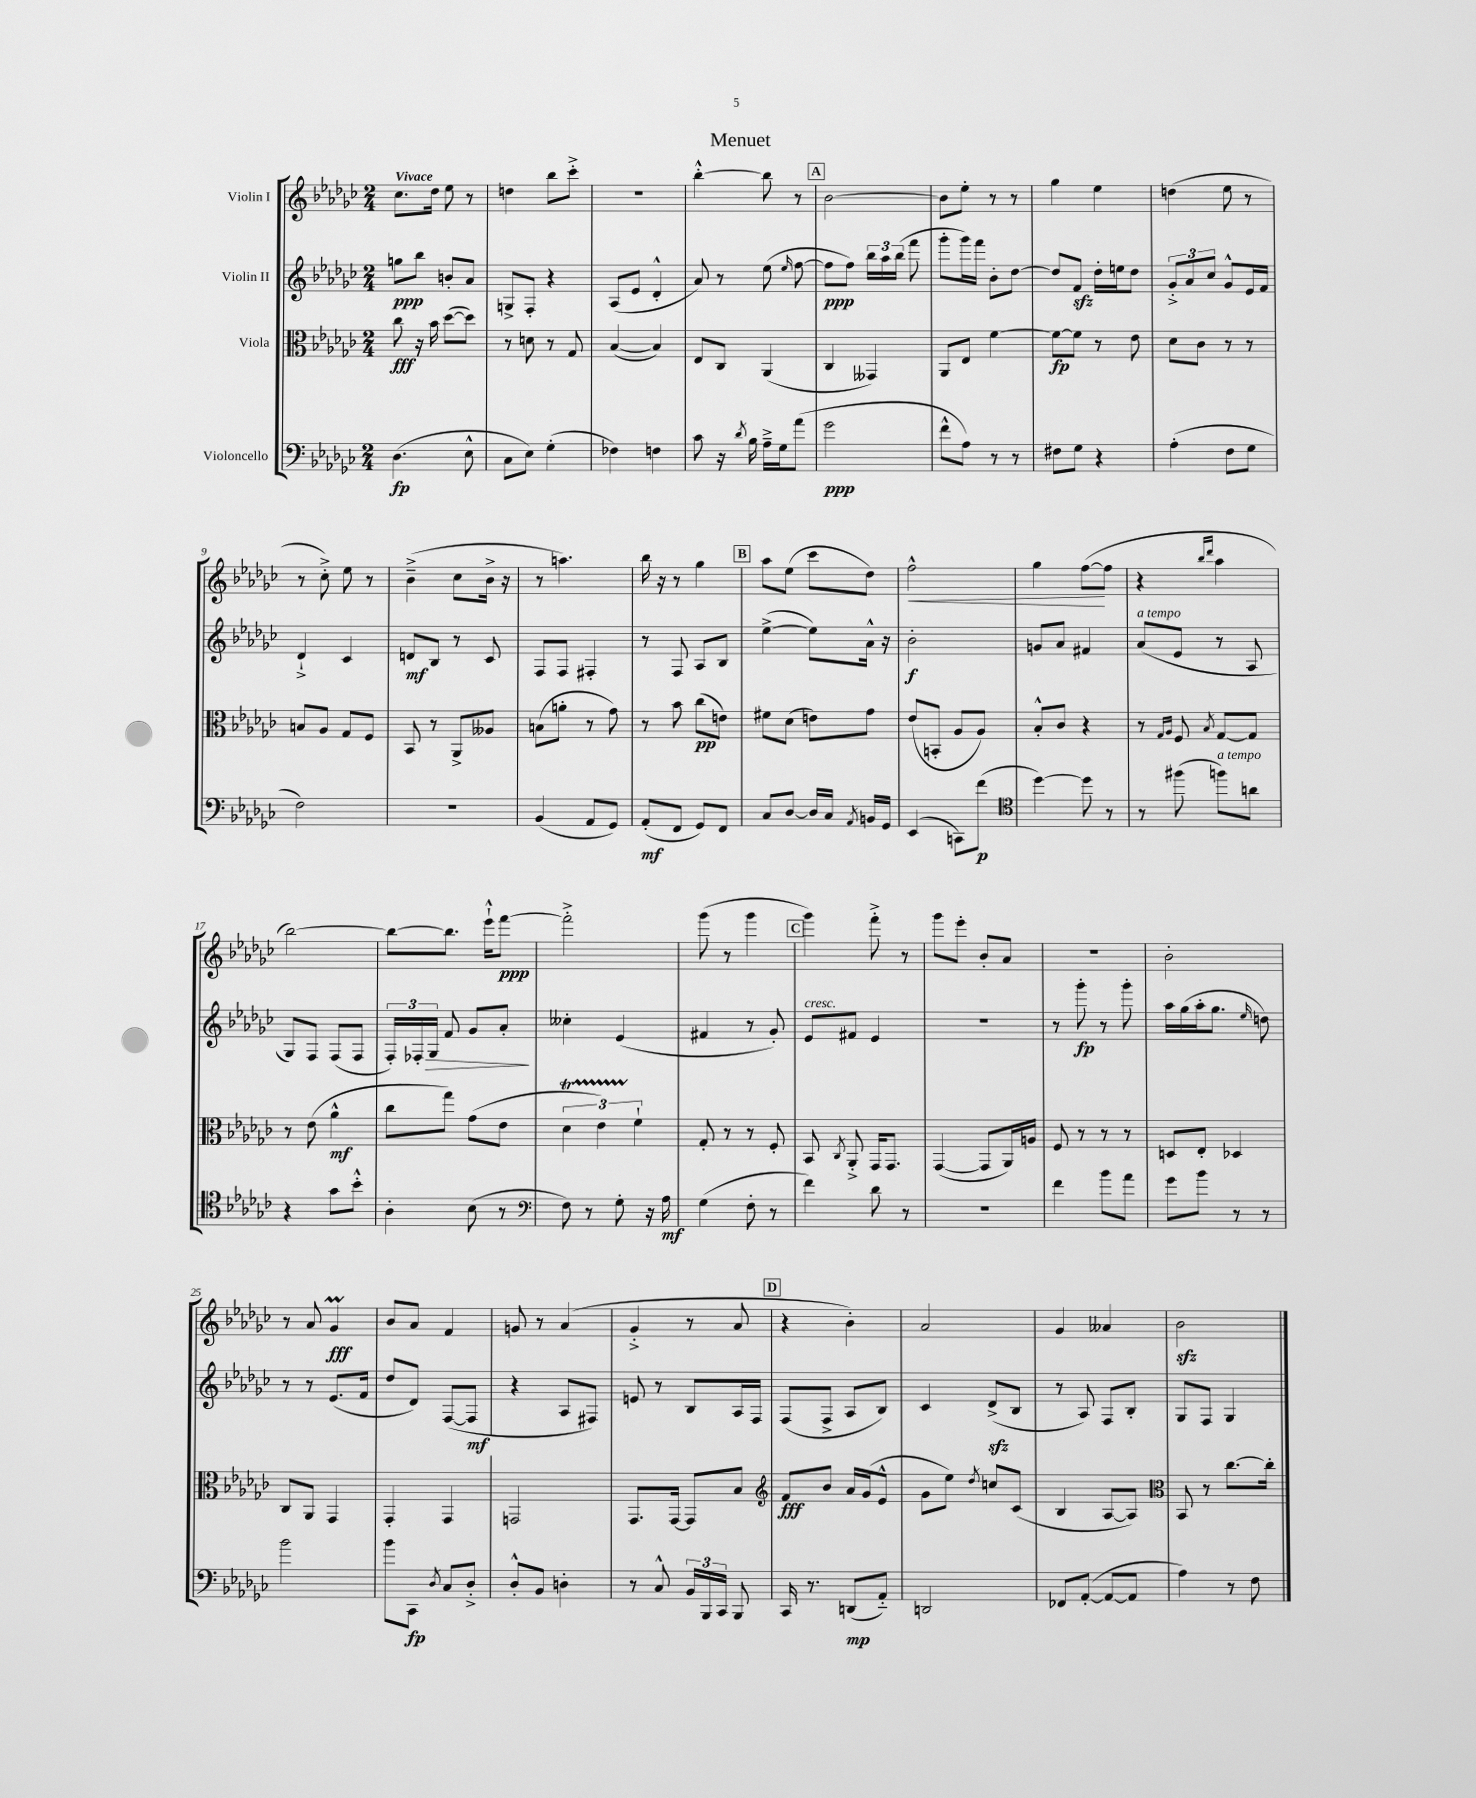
\header { title = "Menuet" }
<<
\new StaffGroup <<
\new Staff = "s0" \with { instrumentName = "Violin I" } {
    \clef treble \key ges \major \numericTimeSignature \time 2/4 \tempo "Vivace"
    \autoBeamOff ces''8.[ des''16] ees''8 r8 |
    d''4 bes''8[ ces'''8]-.-> |
    R2 |
    bes''4~-.-^ bes''8 r8 |
    \mark \markup { \box "A" } bes'2~ |
    bes'8[ ees''8]-. r8 r8 |
    ges''4 ees''4 |
    d''4( ees''8 r8 |
    r8 ces''8-.->) ees''8 r8 |
    bes'4--->( ces''8[ bes'16]-> r16 |
    r8 a''4.) |
    bes''16 r16 r8 ges''4 |
    \mark \markup { \box "B" } aes''8[ ees''8]( ces'''8[ des''8]) |
    f''2-^\< |
    ges''4 f''8[~\!( f''8] |
    r4 \grace { bes''16[ des'''16] } aes''4 |
    bes''2~) |
    bes''8[~ bes''8.] ees'''16[-!-^ f'''8]~\ppp |
    f'''2-.-> |
    ges'''8( r8 ges'''4 |
    \mark \markup { \box "C" } ges'''4) f'''8-.-> r8 |
    ges'''8[ ees'''8]-. bes'8[-. aes'8] |
    r2 |
    bes'2-. |
    r8 aes'8 ges'4\prall\fff |
    bes'8[ aes'8] f'4 |
    g'8 r8 aes'4( |
    ges'4-.-> r8 aes'8 |
    \mark \markup { \box "D" } r4 bes'4-.) |
    aes'2 |
    ges'4 aeses'4 |
    bes'2\sfz \bar "|." |
}
\new Staff = "s1" \with { instrumentName = "Violin II" } {
    \clef treble \key ges \major \numericTimeSignature \time 2/4
    \autoBeamOff g''8[\ppp bes''8] b'8[-. aes'8] |
    g8[-> f8]-. r4 |
    aes8[( ees'8] des'4-.-^ |
    aes'8) r8 ees''8( \grace { ees''16 } f''8~ |
    \mark \markup { \box "A" } f''8[\ppp f''8]) \tuplet 3/2 { bes''16[ aes''16 bes''16]( } f'''8 |
    ges'''8[-. ges'''16) f'''16] bes'8[-. des''8]~ |
    des''8[ f'8]\sfz des''16[-. e''16 des''8] |
    \tuplet 3/2 { ges'8[-.-> aes'8 ces''8] } ges'8[-^ ees'16 f'16] |
    des'4-!-> ces'4 |
    d'8[\mf bes8] r8 ces'8 |
    f8[ f8] fis4-. |
    r8 f8 aes8[ bes8] |
    \mark \markup { \box "B" } ees''4~->( ees''8[) aes'16]-^ r16 |
    bes'2-.\f |
    g'8[ aes'8] fis'4 |
    aes'8[^\markup { \italic "a tempo" }( ees'8] r8 aes8 |
    ges8[) f8] f8[( f8] |
    \tuplet 3/2 { f16[-.) fes16-. ges16]\> } f'8 ges'8[ aes'8]-.\! |
    ceses''4-. ees'4( |
    fis'4 r8 ges'8-.) |
    \mark \markup { \box "C" } ees'8[^\markup { \italic "cresc." } fis'8] ees'4 |
    r2 |
    r8 ges'''8-.\fp r8 ges'''8-. |
    aes''16[ ges''16( aes''16-. ges''8.] \grace { ees''16 } d''8) |
    r8 r8 ees'8.[( f'16] |
    des''8[ des'8]) f8[~( f8]\mf |
    r4 aes8[ fis8]) |
    e'8 r8 bes8[ aes16 f16] |
    \mark \markup { \box "D" } f8[( f8]-> aes8[ bes8]) |
    ces'4 des'8[->\sfz( bes8] |
    r8 aes8) f8[ bes8]-. |
    ges8[ f8] ges4 \bar "|." |
}
\new Staff = "s2" \with { instrumentName = "Viola" } {
    \clef alto \key ges \major \numericTimeSignature \time 2/4
    \autoBeamOff ces''8\fff r16 bes'16 des''8[~( des''8]) |
    r8 d'8 r8 ges8 |
    bes4~( bes4) |
    ees8[ ces8] aes,4( |
    \mark \markup { \box "A" } ces4 geses,4) |
    aes,8[ ees8] f'4~ |
    f'8[~\fp f'8] r8 ees'8 |
    des'8[ ces'8] r8 r8 |
    b8[ aes8] ges8[ f8] |
    bes,8 r8 aes,8[-> aeses8] |
    b8[( a'8]-. r8 ges'8) |
    r8 bes'8 ces''8[\pp( e'8]) |
    \mark \markup { \box "B" } fis'8[ des'8]( e'8[) ges'8] |
    ees'8[( b,8]-. aes8[ aes8]) |
    bes8[-.-^ ces'8] r4 |
    r8 \grace { ges16[ aes16] } f8 \acciaccatura { bes8 } ges8[~ ges8] |
    r8 ees'8( aes'4-^\mf |
    ces''8[ ges''8]) ges'8[( ees'8] |
    \tuplet 3/2 { des'4\startTrillSpan ees'4) f'4-!\stopTrillSpan } |
    ges8-. r8 r8 f8-. |
    \mark \markup { \box "C" } bes,8 \acciaccatura { ces8 } aes,8-.-> ges,16[ ges,8.] |
    ges,4~( ges,8[ aes,16) a16] |
    f8 r8 r8 r8 |
    d8[ ees8]-. des4 |
    ces8[ aes,8] ges,4 |
    ges,4-. ges,4 |
    g,2 |
    ges,8.[ ges,16]~ ges,8[ bes8] |
    \mark \markup { \box "D" } \clef treble f'8[\fff bes'8] aes'16[ ges'16( ees'8]-^ |
    ges'8[ ees''8]) \acciaccatura { des''8 } c''8[ ces'8]( |
    bes4 aes8[~ aes8]) |
    \clef alto bes,8 r8 ces''8.[~ ces''16]-. \bar "|." |
}
\new Staff = "s3" \with { instrumentName = "Violoncello" } {
    \clef bass \key ges \major \numericTimeSignature \time 2/4
    \autoBeamOff des4.\fp( ees8-^ |
    ces8[ ees8]) ges4-.( |
    fes4) f4 |
    ces'8 r16 \acciaccatura { des'8 } bes16 aes16[---> ges16 aes'8]( |
    \mark \markup { \box "A" } ges'2\ppp |
    f'8[-^ aes8]) r8 r8 |
    fis8[ ges8] r4 |
    aes4-.( f8[ ges8] |
    f2) |
    r2 |
    bes,4( aes,8[ ges,8]) |
    aes,8[-.\mf( f,8] ges,8[) f,8] |
    \mark \markup { \box "B" } ces8[ des8]~ des16[ ces16] \acciaccatura { aes,8 } b,16[ ges,16] |
    ees,4( c,8[) f'8]\p( |
    \clef tenor des''4~) des''8 r8 |
    r8 fis''8( f''8[^\markup { \italic "a tempo" }) a'8] |
    r4 ges'8[ bes'8]-.-^ |
    aes4-. bes8( r8 |
    \clef bass f8) r8 ges8-. r16 aes16\mf |
    ges4( f8-. r8 |
    \mark \markup { \box "C" } f'4) des'8 r8 |
    R2 |
    f'4 bes'8[ aes'8] |
    ges'8[ bes'8] r8 r8 |
    bes'2 |
    bes'8[ ces,8]\fp \acciaccatura { des8 } ces8[ des8]-.-> |
    des8[-.-^ bes,8] d4-. |
    r8 ces8-^ \tuplet 3/2 { bes,16[ bes,,16 ces,16] } bes,,8 |
    \mark \markup { \box "D" } ces,16 r8. d,8[\mp( aes,8]-_) |
    d,2 |
    fes,8[ aes,8]~-.( aes,8[~ aes,8] |
    aes4) r8 f8 \bar "|." |
}
>>
>>
